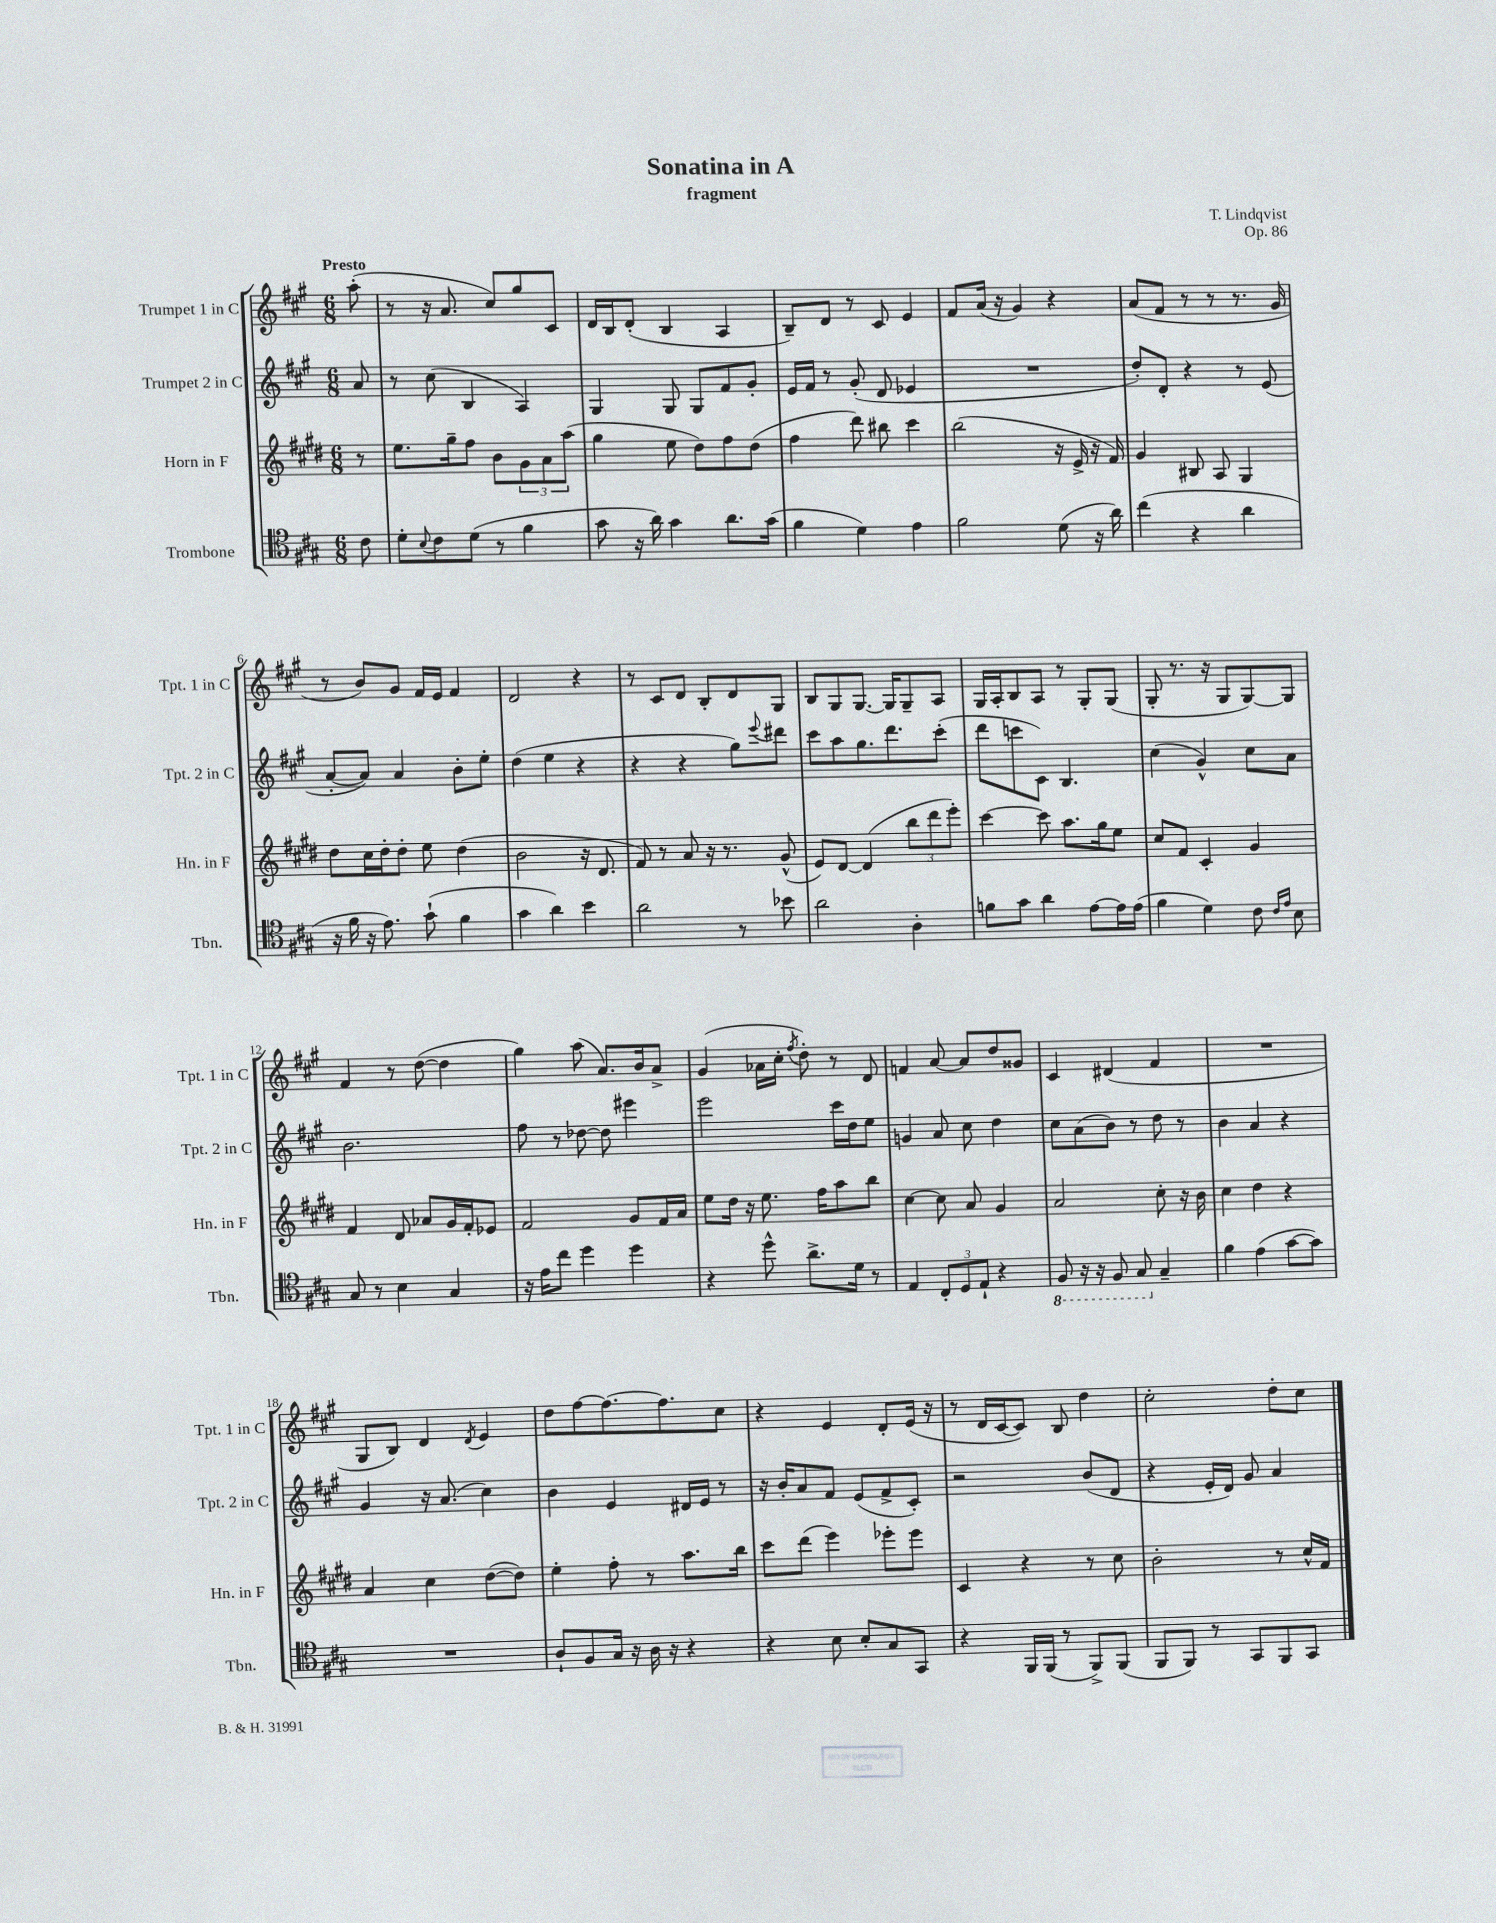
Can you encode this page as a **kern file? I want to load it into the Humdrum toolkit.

**kern	**kern	**kern	**kern
*staff4	*staff3	*staff2	*staff1
*clefC4	*clefG2	*clefG2	*clefG2
*k[f#c#g#]	*k[f#c#g#d#]	*k[f#c#g#]	*k[f#c#g#]
*M6/8	*M6/8	*M6/8	*M6/8
8c#\	8r	8a/	(8aa'\
=	=	=	=
8d'\L	8.ee\L	8r	8r
8qqB/	.	.	.
8c#\	.	(8cc#\	16r
.	16gg#~\k	.	8.a/
(8d\J	8ff#\J	4B/	.
8r	8b\L	.	8cc#/L)
4f#\	12g#\	4A/)	8gg#/
.	12a\	.	.
.	.	.	8c#/J
.	(12aa\J	.	.
=	=	=	=
8g#\	4gg#\	4G#/	16d/LL
.	.	.	16B/J
16r	.	.	(8d'/J
16a\)	.	.	.
4g#\	8ee\	8G#/	4B/
.	8dd#\L)	8G#/L	.
8.a\L	8ff#\	8f#/	4A/
.	(8dd#\J	8g#'/J	.
(16g#\Jk	.	.	.
=	=	=	=
4f#\	4ff#\	16e/LL	8B~/L)
.	.	16f#/JJ	.
.	.	8r	8d/J
4d\)	8ddd#\)	(8g#'/	8r
.	8bb#\	8d/	8c#/
4e\	4ccc#\	4e-/	4e/
=	=	=	=
2f#\	(2bb\	2.r	8f#/L
.	.	.	(16a/Jk
.	.	.	16r
.	.	.	4g#/)
(8d\	16r	.	4r
.	16e^/	.	.
16r	16r	.	.
16a\)	16f#/)	.	.
=	=	=	=
(4cc#\	4g#/	8dd'/L)	(8a/L
.	.	8d'/J	8f#/J
4r	8B#/	4r	8r
.	8A/	.	8r
4a\	4G#/	8r	8.r
.	.	(8e/	.
.	.	.	16g#/
=	=	=	=
16r	8dd#\L	[8a'/L	8r
16f#\	.	.	.
16r	16cc#\L	8a/]J)	8b/L)
8.e\)	16dd#'\J	.	.
.	8dd#'\J	4a/	8g#/J
(8g#`\	8ee\	.	16f#/LL
.	.	.	16e/JJ
4f#\	(4dd#\	8b'\L	4f#/
.	.	8ee'\J	.
=	=	=	=
4g#\	2b\	(4dd\	2d/
4a\)	.	4ee\	.
4b\	16r	4r	4r
.	8.d#/	.	.
=	=	=	=
2a\	8f#/)	4r	8r
.	8r	.	8c#/L
.	8a/	4r	8d/J
.	16r	.	8B'/L
.	8.r	.	.
8r	.	8gg#\L)	8d/
.	.	8qqeee/	.
8b-\	(8g#^^/	8ddd#\J	8G#/J
=	=	=	=
2a\	8e/L)	8ccc#\L	8B/L
.	[8d#/J	8aa\	8G#/
.	(4d#/]	8.gg#\	[8.G#/J
.	.	8.ddd\	16G#/]LK
4A'\	12bb\L	.	8G#~/
.	12ddd#\	.	.
.	.	(8ccc#'\J	8A/J
.	12eee'\J)	.	.
=	=	=	=
8f\L	[4ccc#\	8ddd\L	16G#/LL
.	.	.	16A'/J
8g#\J	.	8ccc\	8B/
4a\	8ccc#\]	8c#\J)	8A/J
.	8.aa\L	4.B/	8r
[8e\L	.	.	8G#'/L
.	16gg#\k	.	.
16e\]L	8ee\J	.	(8G#/J
(16e\JJ	.	.	.
=	=	=	=
4f#\	8cc#/L	(4cc#\	8G#'/
.	8f#/J	.	8.r
4d\)	4c#'/	4g#^^/)	.
.	.	.	16r
.	.	.	8G#/L
8c#\	4g#/	8cc#\L	[8G#/)
16qqc#/LL	.	.	.
16qqe/JJ	.	.	.
8B\	.	8a\J	8G#/]J
=	=	=	=
8G#/	4f#/	2.b\	4f#/
8r	.	.	.
4B\	8d#/	.	8r
.	8a-/L	.	([8dd\
4G#/	16g#/L	.	4dd\]
.	16f#'/J	.	.
.	8e-/J	.	.
=	=	=	=
16r	2f#/	8ff#\	4gg#\)
16e\LK	.	.	.
8cc#\J	.	8r	.
4dd\	.	[8dd-\	(8aa\
.	.	8dd-\]	8.a/L)
4dd\	8g#/L	4eee#\	.
.	.	.	16b/k
.	16f#/L	.	8a^/J
.	16a/JJ	.	.
=	=	=	=
4r	8ee\L	2eee\	(4g#/
.	16dd#\Jk	.	.
.	16r	.	.
8dd^^\	8.ee\	.	16a-\LL
.	.	.	16cc#'\JJ
.	.	.	8qff#/
8.a^\L	.	.	8dd'\)
.	16ff#\LK	.	.
.	8aa\	16ccc#\LL	8r
16d\Jk	.	16dd\J	.
8r	8bb\J	8ee\J	8d/
=	=	=	=
4E/	[4cc#\	4g/	4f/
12C#'/L	8cc#\]	8a/	[8a/
12D/	.	.	.
.	8a/	8cc#\	8a/]L
12E`/J	.	.	.
4r	4g#/	4dd\	8dd/
.	.	.	8g##/J
=	=	=	=
8FF#/	2a/	8cc#\L	4c#/
16r	.	(8a\	.
16r	.	.	.
8FF#/	.	8b\J)	(4d#/
8GG#/	.	8r	.
4G#~/	8cc#'\	8dd\	4f#/
.	16r	8r	.
.	16b\	.	.
=	=	=	=
4f#\	4cc#\	4b\	2.r
(4e\	4dd#\	4a/	.
[8g#\L	4r	4r	.
8g#\]J)	.	.	.
=	=	=	=
2.r	4a/	4g#/	8G#/L
.	.	.	8B/J)
.	4cc#\	16r	4d/
.	.	(8.a/	.
.	.	.	8qd/
.	([8dd#\L	4cc#\)	4e/
.	8dd#\]J)	.	.
=	=	=	=
8A`/L	4ee'\	4b\	8dd\L
8F#/	.	.	[8ff#\
16G#/Jk	8ff#'\	4e/	8.ff#\_
16r	.	.	.
16A\	8r	.	.
16r	.	.	8.ff#\]
4r	8.aa\L	16d#/LL	.
.	.	16e/JJ	.
.	.	8r	8cc#\J
.	16bb\Jk	.	.
=	=	=	=
4r	8ccc#\L	16r	4r
.	.	16b'/LK	.
.	(8ddd#\J	8a/	.
8B\	4eee\)	8f#/J	4e/
8B'/L	.	(8e/L	.
8G#/	8eee-'\L	8f#^/	8d'/L
8GG#/J	8eee-\J	8c#'/J)	(16e/Jk
.	.	.	16r
=	=	=	=
4r	4c#/	2r	8r
.	.	.	16d/LL
.	.	.	[16c#/J
16FF#/LL	4r	.	8c#/]J)
(16FF#/JJ	.	.	.
8r	.	.	8B/
8FF#^/L)	8r	(8b/L	4dd\
(8FF#/J	8cc#\	8d/J	.
=	=	=	=
8FF#/L	2b'\	4r	2cc#'\
8FF#/J)	.	.	.
8r	.	16e'/LL	.
.	.	16d/JJ)	.
8GG#/L	.	8g#/	.
8FF#/	8r	4a/	8dd'\L
8GG#/J	16cc#^^/LL	.	8cc#\J
.	16f#/JJ	.	.
==	==	==	==
*-	*-	*-	*-
